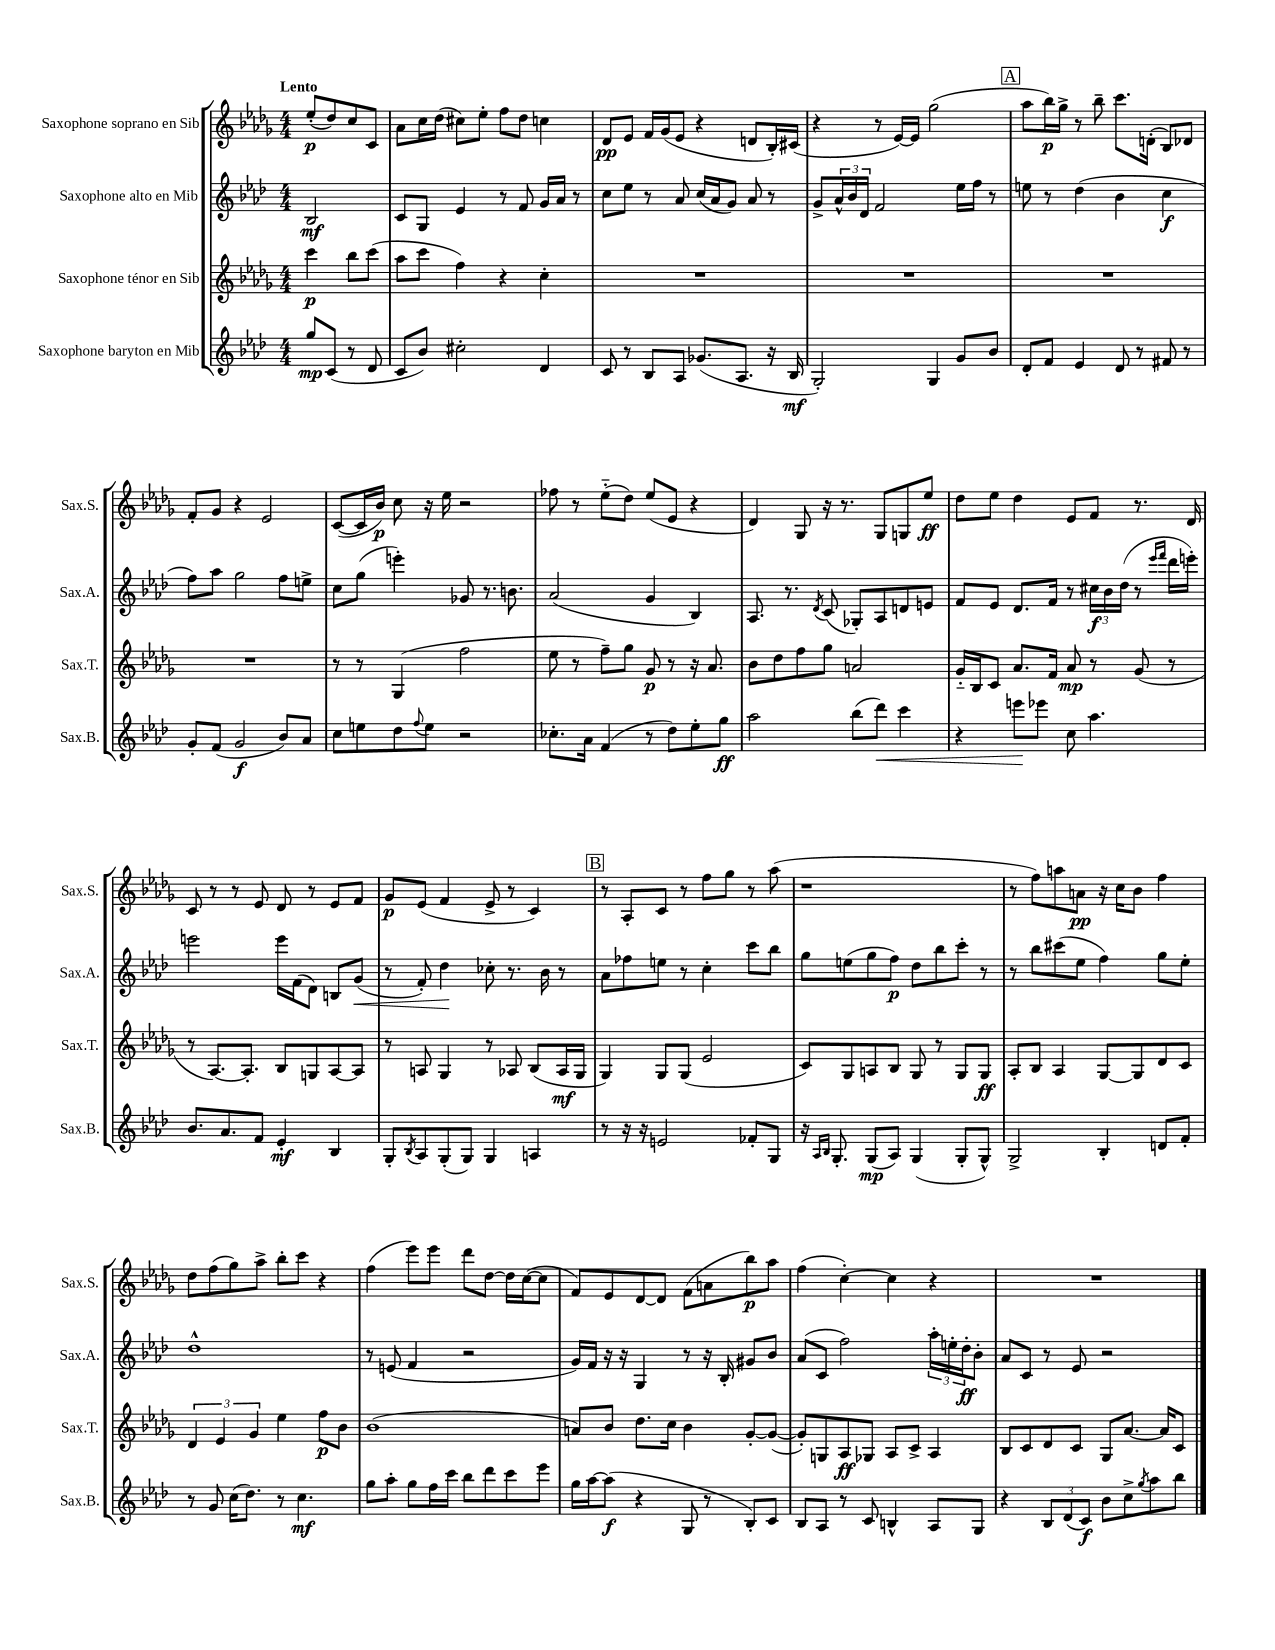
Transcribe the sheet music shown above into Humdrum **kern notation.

**kern	**kern	**kern	**kern
*staff4	*staff3	*staff2	*staff1
*clefG2	*clefG2	*clefG2	*clefG2
*k[b-e-a-d-]	*k[b-e-a-d-g-]	*k[b-e-a-d-]	*k[b-e-a-d-g-]
*M4/4	*M4/4	*M4/4	*M4/4
8gg	4ccc	2B-	(8ee-'
(8c	.	.	8dd-)
8r	8bb-	.	8cc
8d-	(8ccc	.	8c
=	=	=	=
8c	8aa-	8c	8a-
8b-)	8ccc	8G	16cc
.	.	.	(16dd-
2cc#'	4ff)	4e-	8cc#)
.	.	.	8ee-'
.	4r	8r	8ff
.	.	8f	8dd-
4d-	4cc'	16g	4cc
.	.	16a-	.
.	.	8r	.
=	=	=	=
8c	1r	8cc	8d-
8r	.	8ee-	8e-
8B-	.	8r	16f
.	.	.	(16g-
8A-	.	8a-	8e-
(8.g-	.	(16cc	4r
.	.	16a-	.
.	.	8g)	.
8.A-	.	.	.
.	.	8a-	8d
16r	.	8r	16B-')
16B-	.	.	(16c#
=	=	=	=
2G')	1r	8g^	4r
.	.	24a-^^	.
.	.	24b-	.
.	.	24d-	.
.	.	2f	8r
.	.	.	[16e-)
.	.	.	16e-]
4G	.	.	(2gg-
8g	.	16ee-	.
.	.	16ff	.
8b-	.	8r	.
=	=	=	=
8d-'	1r	8ee	8aa-
8f	.	8r	16bb-)
.	.	.	16gg-^
4e-	.	(4dd-	8r
.	.	.	8bb-~
8d-	.	4b-	8.ccc
8r	.	.	.
.	.	.	(16d'
8f#	.	4cc	8B-)
8r	.	.	8d-
=	=	=	=
8g'	1r	8ff)	8f'
(8f	.	8aa-	8g-
2g	.	2gg	4r
.	.	.	2e-
8b-)	.	8ff	.
8a-	.	8ee^	.
=	=	=	=
8cc	8r	8cc	([8c
8ee	8r	(8gg	16c]
.	.	.	16b-)
8dd-	(4G-	4eee')	8cc
8qqff	.	.	.
8ee	.	.	16r
.	.	.	16ee-
2r	2ff	8g-	2r
.	.	8.r	.
.	.	8.b	.
=	=	=	=
8.cc-'	8ee-	(2a-	8ff-
.	8r	.	8r
16a-	.	.	.
(4f	8ff~)	.	(8ee-'~
.	8gg-	.	8dd-)
8r	8g-	4g	(8ee-
8dd-)	8r	.	8e-
8ee-'	16r	4B-)	4r
.	8.a-	.	.
8gg	.	.	.
=	=	=	=
2aa-	8b-	8.A-	4d-)
.	8dd-	.	.
.	.	8.r	.
.	8ff	.	8G-
.	.	8qd-	.
.	8gg-	(8c	16r
.	.	.	8.r
(8bb-	2a	8G-')	.
8ddd-)	.	8A-	8G-
4ccc	.	8d	8G
.	.	8e	8ee-
=	=	=	=
4r	16g-'~	8f	8dd-
.	16B-	.	.
.	8c	8e-	8ee-
8eee	8.a-	8.d-	4dd-
8eee-	.	.	.
.	16f	16f	.
8cc	8a-	8r	8e-
4.aa-	8r	24cc#	8f
.	.	24b-	.
.	.	(24dd-	.
.	(8g-	8r	8.r
.	.	16qqeee-	.
.	.	16qqfff	.
.	8r	16ddd-	.
.	.	16eee')	16d-
=	=	=	=
8.b-	8r	2eee	8c
.	[8.A-)	.	8r
8.a-	.	.	.
.	.	.	8r
.	8.A-']	.	.
8f	.	.	8e-
4e-'	8B-	16eee	8d-
.	.	(16f	.
.	8G	8d-)	8r
4B-	[8A-	8B	8e-
.	8A-]	(8g	8f
=	=	=	=
8G'	8r	8r	8g-
8qB-	.	.	.
8A-	8A	8f')	(8e-
(8G'	4G-	4dd-	4f
8G)	.	.	.
4G	8r	8cc-'	8e-^
.	8A-	8.r	8r
4A	(8B-	.	4c)
.	.	16b-	.
.	16A-	8r	.
.	16G-	.	.
=	=	=	=
8r	4G-)	8a-	8r
16r	.	8ff-	8A-'
16r	.	.	.
2e	8G-	8ee	8c
.	(8G-	8r	8r
.	2e-	4cc'	8ff
.	.	.	8gg-
8f-'	.	8ccc	8r
8G	.	8bb-	(8aa-
=	=	=	=
16r	8c)	8gg	1r
16qqA-	.	.	.
16qqB-	.	.	.
8.G'	.	.	.
.	8G-	(8ee	.
(8G	8A	8gg	.
8A-)	8B-	8ff)	.
(4G	8G-	8dd-	.
.	8r	8bb-	.
8G'	8G-	8ccc'	.
8G^^)	8G-	8r	.
=	=	=	=
2G^	8A-'	8r	8r
.	8B-	8bb-	8ff)
.	4A-	(8ccc#	8aa
.	.	8ee-	8a
4B-'	[8G-	4ff)	16r
.	.	.	16cc
.	8G-]	.	8b-
8d	8d-	8gg	4ff
8f'	8c	8ee-'	.
=	=	=	=
8r	6d-	1dd-^^	8dd-
8g	.	.	(8ff
.	6e-	.	.
(16cc	.	.	8gg-)
8.dd-)	.	.	.
.	6g-	.	.
.	.	.	8aa-^
8r	4ee-	.	8bb-'
4.cc	.	.	8ccc
.	8ff	.	4r
.	8b-	.	.
=	=	=	=
8gg	(1b-	8r	(4ff
8aa-'	.	(8e	.
8gg	.	4f	8eee-)
16ff	.	.	8eee-
16ccc	.	.	.
8bb-	.	2r	8ddd-
8ddd-	.	.	[8dd-
8ccc	.	.	16dd-]
.	.	.	([16cc
8eee-	.	.	8cc]
=	=	=	=
16gg	8a)	16g)	8f)
[16aa-	.	16f	.
(8aa-]	8b-	16r	8e-
.	.	16r	.
4r	8.dd-	4G	[8d-
.	.	.	8d-]
.	16cc	.	.
8G	4b-	8r	(8f
8r	.	16r	8a
.	.	16B-'	.
8B-')	[8g-'	8g#	8bb-)
8c	(8g-_	8b-	8aa-
=	=	=	=
8B-	8g-'])	(8a-	(4ff
8A-	8G	8c	.
8r	8A-	2ff)	[4cc')
8c	8G-	.	.
4B^^	8A-	.	4cc]
.	8c^	.	.
8A-	4A-	24aa-'	4r
.	.	24ee'	.
.	.	24dd-'	.
8G	.	8b-'	.
=	=	=	=
4r	8B-	8a-	1r
.	8c	8c	.
12B-	8d-	8r	.
(12d-	.	.	.
.	8c	8e-	.
12c)	.	.	.
8b-	8G-	2r	.
8cc^	[8.a-	.	.
8qgg	.	.	.
8aa-	.	.	.
.	16a-]	.	.
8bb-	8c	.	.
==	==	==	==
*-	*-	*-	*-
